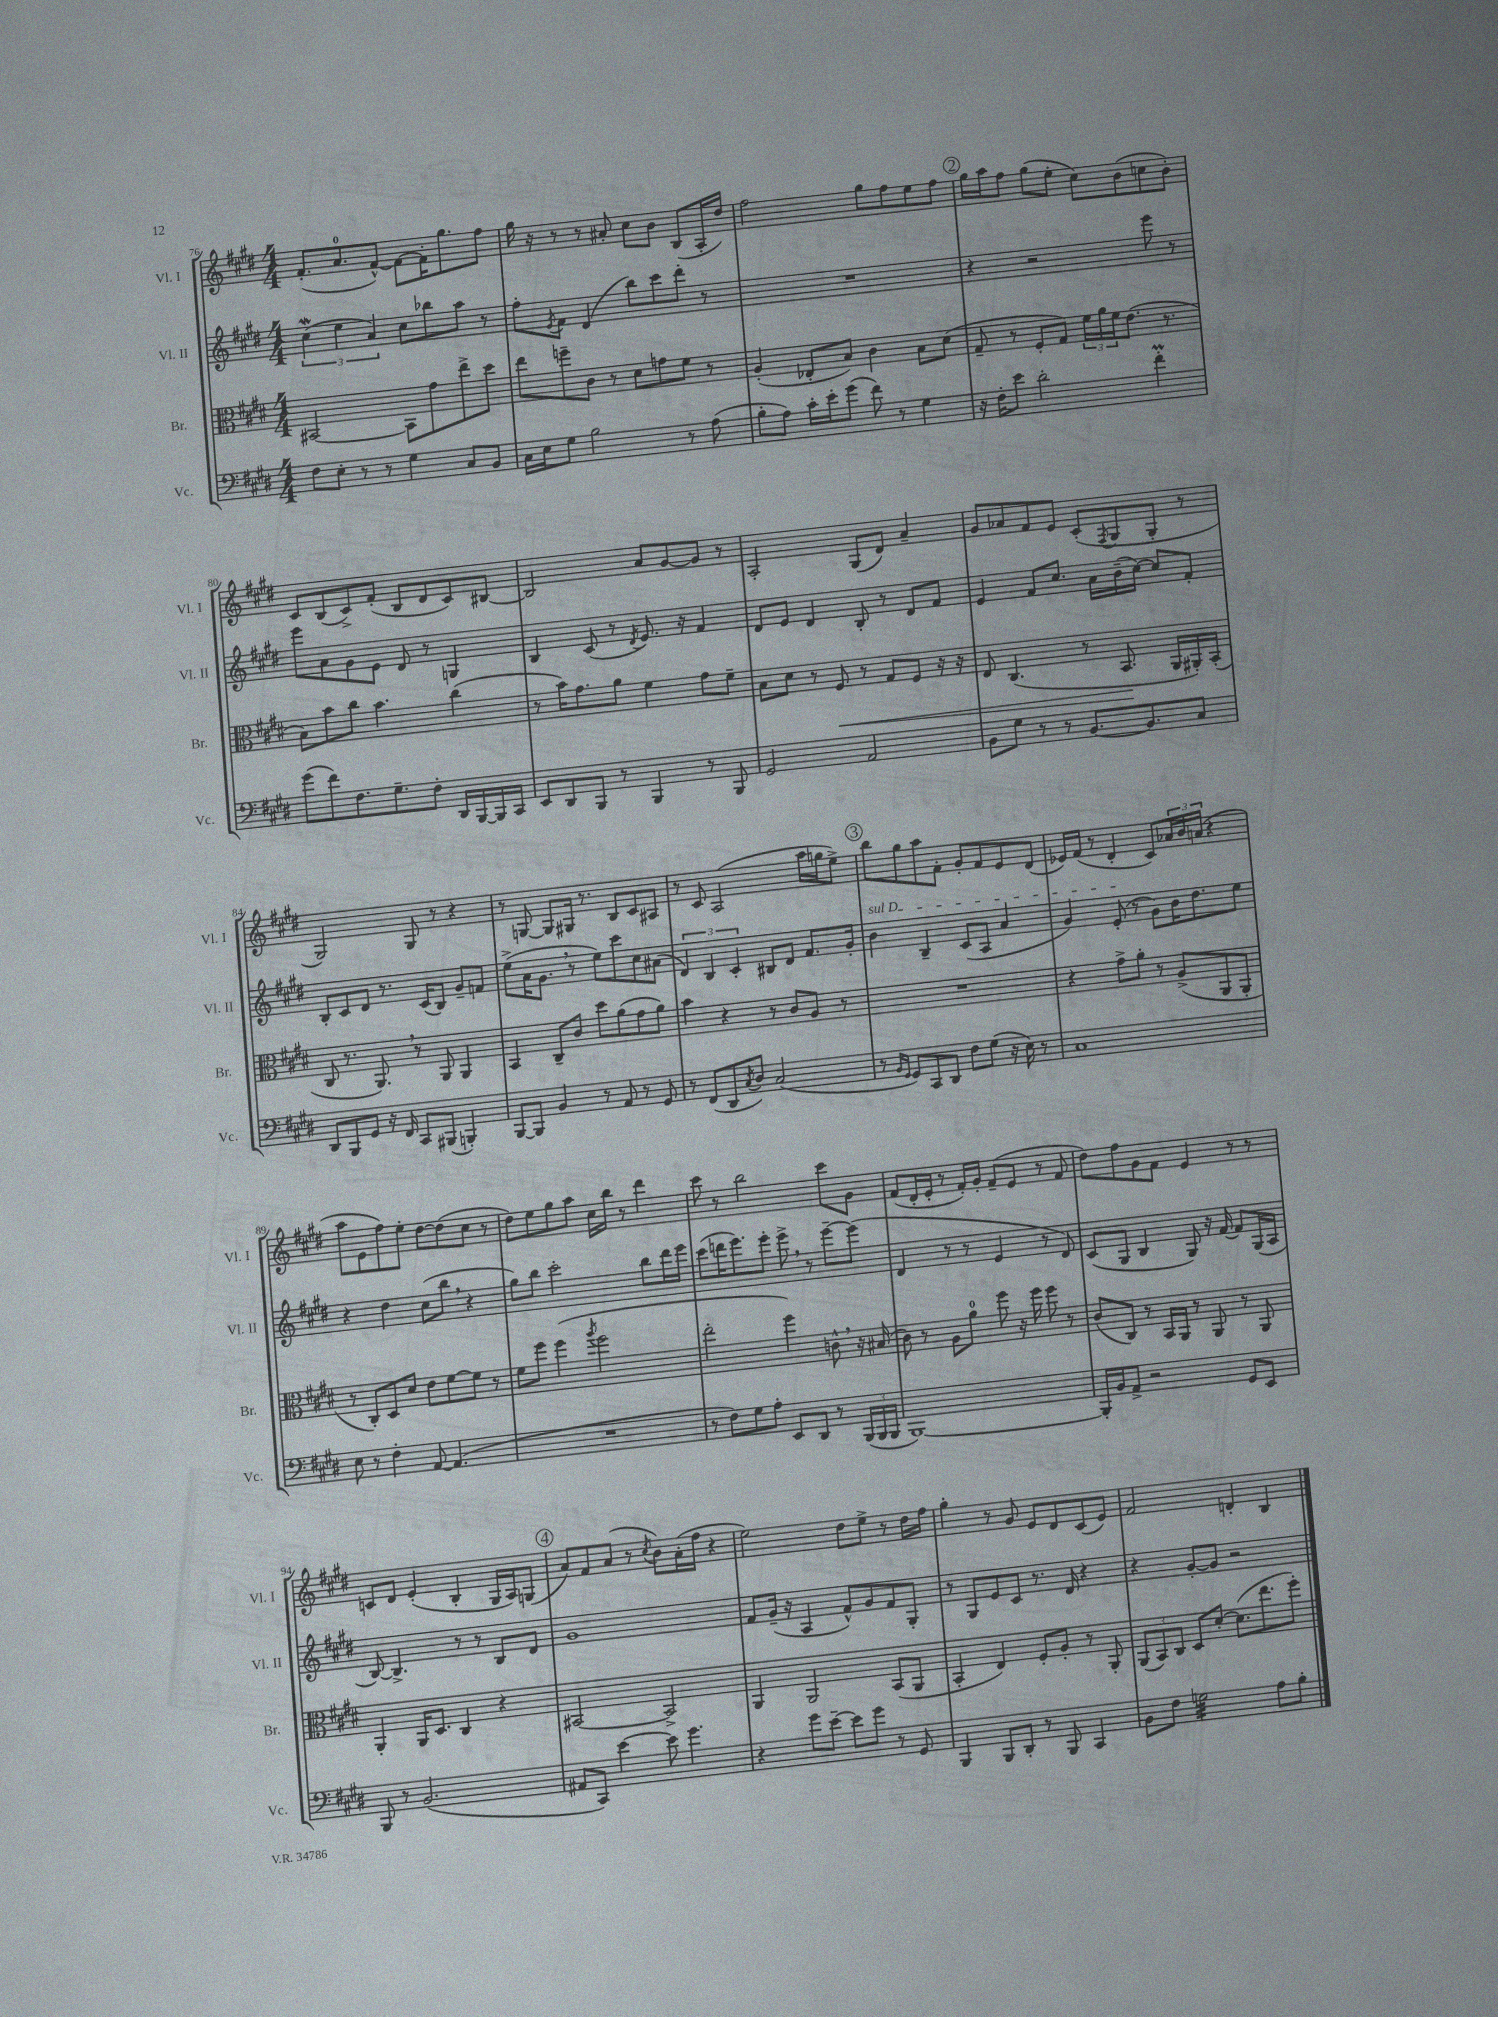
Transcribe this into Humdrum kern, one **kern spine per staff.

**kern	**kern	**dynam	**kern	**kern
*part4	*part3	*part3	*part2	*part1
*staff4	*staff3	*staff3	*staff2	*staff1
*I"Vc.	*I"Br.	*	*I"Vl. II	*I"Vl. I
*I'Vc.	*I'Br.	*	*I'Vl. II	*I'Vl. I
*clefF4	*clefC3	*	*clefG2	*clefG2
*k[f#c#g#d#]	*k[f#c#g#d#]	*	*k[f#c#g#d#]	*k[f#c#g#d#]
*M4/4	*M4/4	*	*M4/4	*M4/4
=76	=76	=76	=76	=76
8F#\L	[2BB#X/	.	(6cc#W\	(8.f#'/L
8E'\J	.	.	.	.
.	.	.	6ee\	.
.	.	.	.	8.a/
8r	.	.	.	.
.	.	.	6a/)	.
8r	.	.	.	[8f#^^/J)
4G#\	8BB#\L]	.	8cc#\L	8f#\L_
.	8g#\	.	8bb-X\	16f#'\K]
.	.	.	.	8.gg#\
8C#/L	8ee^\	.	8aa\J	.
8BB/J	8dd#\J	.	8r	8ff#\J
=77	=77	=77	=77	=77
16C#\LL	8ee\L	.	8ff#'\L	16gg#\
16E\J	.	.	.	16r
.	.	.	8qe/	.
8G#\J	8ffn~\	.	8f#\J	8r
2B\	8c#\J	.	(4d#/	8r
.	8r	.	.	8a#X'/
.	8d#\L	.	8bb\L)	8cc#\L
.	8gn\	.	8ccc#\	8b\J
8r	8f#\J	.	8ddd#'\J	(8B/L
(8A\	8r	.	8r	16A'/L
.	.	.	.	16dd#/JJ)
=78	=78	=78	=78	=78
8B'\L	(4A'/	.	1r	2ff#\
8A\J)	.	.	.	.
16c#'\LL	8E-X'/L	.	.	.
16e'\J	.	.	.	.
(8g#\J	8B/J)	.	.	.
8f#\)	4c#\	.	.	8gg#\L
8r	.	.	.	8ff#\
4G#\	8B\L	.	.	8ee\
.	(8d#\J	.	.	8ff#\J
!!LO:REH:place=s1:t=2
=79	=79	=79	=79	=79
16r	8G#~/	.	4r	16gg#\LL
16F#'\KL	.	.	.	16aa\J
8e\J	8r	.	.	8ff#\J
2d#'\	8F#'/L	.	2r	(8gg#\L
.	8G#/J)	.	.	8ee'\J
.	24f#\LL	.	.	8cc#\L)
.	24a\	.	.	.
.	24f#\J	.	.	.
.	(8.e\J	.	.	(8b\
4f#M'\	.	.	8eee\	8ccn\
.	8.r	.	.	.
.	.	.	8r	8b'\J)
!!LO:LB:g=z
=80	=80	=80	=80	=80
(8g#\L	8B\L)	.	8eee\L	8c#/L
8f#\)	8b\	.	8a\	(8B/
8.F#\	8cc#\J	.	8g#\	8c#^/)
.	4.b\	.	8e\J	(8f#'/J
8.G#~\	.	.	.	.
.	.	.	8d#/	8B/L
8F#'\J	.	.	8r	8d#/
16DD#/LL	(4cc#\	.	4Gn/	8c#/)
[16BBB/	.	.	.	.
16BBB/]	.	.	.	[8B#X/J
16CC#/JJ	.	.	.	.
=81	=81	=81	=81	=81
8EE/L	8r	.	4B/	2B#/]
8DD#/	16b\KL)	.	.	.
.	8.g#\	.	.	.
8BBB/J	.	.	(8c#/	.
8r	8a\J	.	8r	.
.	.	.	8qd#/	.
4BBB/	4f#\	.	8.e/)	8a/L
.	.	.	.	[8g#/
.	.	.	16r	.
8r	8g#\L	.	4f#/	8g#/J]
8BBB/	8f#~\J	.	.	8r
=82	=82	=82	=82	=82
2GG#/	8B\L	.	8d#/L	2A'/
.	8d#\J	.	8e/J	.
.	8r	.	4d#/	.
!	!	!LO:HP:b	!	!
.	8F#/	<	.	.
2AA/	8r	.	8B'/	(8G#/L
.	8G#/L	.	8r	8d#/J)
.	8F#/J	.	8d#/L	4a~/
.	16r	.	8f#/J	.
.	16r	.	.	.
=83	=83	=83	=83	=83
8BB\L	8E/	.	4e/	8g#/L
8G#\J	(4.C#/	.	.	8a-X/
8r	.	.	8f#/L	8f#/
8r	.	.	8.cc#/J	8e/J
[8.BB/L	8r	.	.	(8c#'/L
.	.	.	16a\LL	.
.	.	.	.	8qF#/
.	8.BB/	.	(16b~\	8G#/
8.BB/]	.	.	[16cc#\JJ)	.
.	.	.	8cc#/L]	8G#'/J
.	16AA/LL	[	.	.
8C#/J	16AA#X'/)	.	8f#'/J	8r
.	(16BB'/JJ	.	.	.
!!LO:LB:g=z
=84	=84	=84	=84	=84
8DD#/L	8C#/	.	8B'/L	2G#/)
8BBB/	8.r	.	8c#/	.
8GG#/J	.	.	8d#/J	.
.	8.AA,/)	.	.	.
16r	.	.	8.r	.
16FF#/	.	.	.	.
8CC#/L	8r	.	.	8G#/
.	.	.	(16c#/KL	.
(8BBB#X/J	8AA/	.	8B/J)	8r
4BBBn'/)	4AA/	.	8g#~/L	4r
.	.	.	8fn/J	.
=85	=85	=85	=85	=85
[8BBB/L	4BB/	.	(8ee^\L	8r
8BBB/J]	.	.	16a\K	[8Gn/
.	.	.	8.g#,\J	.
4BB/	8C#~/L	.	.	8G/L]
.	8c#/J	.	8r	16G#X/Jk
.	.	.	.	8.r
8r	8dd#\L	.	8ee\L)	.
8AA/	(8a\	.	8ccc#\	8B/L
8r	8g#\	.	8cc#\	8c#/
8GG#/	8a\J)	.	(8a#X\J	8A#X/J
=86	=86	=86	=86	=86
8r	4b\	.	6d#/)	8r
(8FF#/L	.	.	.	8c#/
.	.	.	6B/	.
8DD#/	4r	.	.	(2A/
.	.	.	6c#'/	.
8qC#/	.	.	.	.
8D#/J)	.	.	.	.
(2C#/	8r	.	8B#X/L	.
.	8c#/L	.	8d#/J	.
.	8A/J	.	8.f#/L	16aa\LL
.	.	.	.	16ggn\J
.	8r	.	.	8ee^\J)
.	.	.	16g#'/Jk	.
!!LO:REH:place=s1:t=3
=87	=87	=87	=87	=87
!	!	!	!LO:TX:a:i:t=sul D	!
8r	1r	.	4b\	8bb\L
16qqBB/LL	.	.	.	.
16qqGG#/JJ	.	.	.	.
8GG#/L)	.	.	.	8gg#\
8CC#/	.	.	4B~/	8aa\
8DD#/J	.	.	.	8f#'\J
8F#\L	.	.	(8c#/L	8g#'/L
(8G#\J	.	.	8A/J	8f#/
16r	.	.	4a/	8e/
16E\)	.	.	.	.
8r	.	.	.	(8d#/J
=88	=88	=88	=88	=88
1C#	4r	.	4g#/)	16e-X/LL)
.	.	.	.	(16f#/JJ
.	.	.	.	8r
.	8g#^\L	.	(8e'/	4d#'/
.	8a'\J	.	8r	.
.	8r	.	8g#\L)	8c#/L)
.	(8A^/L	.	16b\K	24a-X/L
.	.	.	.	24b/
.	.	.	8.dd#\	.
.	.	.	.	(24an/JJ
.	8AA/	.	.	4r
.	8AA'/J	.	8ee\J	.
!!LO:LB:g=z
=89	=89	=89	=89	=89
8E\	8r	.	4r	8aa\L
8r	8C#'/L)	.	.	8e\
4F#'\	8D#/	.	4dd#\	8ff#\)
.	8d#/J	.	.	8ee'\J
[8AA/	8e\L	.	(8cc#\L	[8dd#\L
(4.AA/]	[8f#\	.	8bb,\J	(8dd#\]
.	8f#\J]	.	4r	8cc#\J
.	8r	.	.	8r
=90	=90	=90	=90	=90
1r	8f#\L	.	8gg#\L)	8dd#\L)
.	8ff#\J	.	8bb\J	8ee\
.	(4ff#\	.	2ccc#'\	8gg#\
.	.	.	.	8aa\J
.	8qaa/	.	.	.
.	2ff#\	.	.	16cc#\LL
.	.	.	.	16bb\JJ
.	.	.	.	8r
.	.	.	8bb\L	4ddd#\
.	.	.	16ddd#\L	.
.	.	.	16eee\JJ	.
=91	=91	=91	=91	=91
8r	2ee'\	.	(8ccc#\L	8ccc#\
8F#\L)	.	.	16dddn\K	8r
.	.	.	8.eee\)	.
8G#\	.	.	.	2bb\
8A'\J	.	.	8eee'\J	.
8EE/L	4ff#\)	.	8eee^,\	.
8DD#/J	.	.	8r	.
8r	8cn^^,\	.	[8eee~\L	8ccc#\L
(24BBB/LL	16r	.	(8eee\J]	8g#\J
24BBB/	.	.	.	.
.	(16B#X/	.	.	.
24BBB/JJ	.	.	.	.
=92	=92	=92	=92	=92
[1BBB)	8c#\)	.	4d#/	(8f#/L
.	8r	.	.	16d#'/L
.	.	.	.	16e'/JJ
.	8A\L	.	8r	8r
.	8a\J	.	8r	16f#'/LL)
.	.	.	.	16g#'/JJ
.	8ff#\	.	4e/	(8f#~/L
.	16r	.	.	8e/J
.	16ff#\	.	.	.
.	8ff#\	.	8r	8r
.	8r	.	8d#/)	8f#/
=93	=93	=93	=93	=93
16BBB'/LL]	(8c#/L	.	(8c#/L	8dd#\L)
16BB/J	.	.	.	.
8AA^/J	8C#/J)	.	8G#/J	8ff#\
2r	8r	.	4B/	8g#\
.	16BB/LL	.	.	8f#\J
.	16AA/JJ	.	.	.
.	8r	.	8G#/)	4e/
.	8AA/	.	16r	.
.	.	.	[16f#/	.
8GG#/L	8r	.	8f#/L]	8r
8EE/J	8AA/	.	(16G#/L	8r
.	.	.	16A/JJ	.
!!LO:LB:g=z
=94	=94	=94	=94	=94
8BBB/	4AA'/	.	[8B/)	8cn/L
8r	.	.	4.B^/]	8d#/J
(2.BB/	16AA/KL	.	.	(4e'/
.	8.D#/J	.	.	.
.	4C#/	.	8r	4B'/
.	.	.	8r	.
.	4r	.	8B/L	16G#/LL
.	.	.	.	16A/J)
.	.	.	8d#/J	(8Gn/J
!!LO:REH:place=s1:t=4
=95	=95	=95	=95	=95
8AA#X/L	[2BB#X/	.	1g#	8a/L)
8CC#/J)	.	.	.	8f#/
[4e\	.	.	.	(8a/J
.	.	.	.	8r
.	.	.	.	8qcc#/
8e\]	2BB#^/]	.	.	8b\L)
4.g#\	.	.	.	(16a'\L
.	.	.	.	16ff#\JJ
.	.	.	.	4r
=96	=96	=96	=96	=96
4r	4AA/	.	8f#/L	2ee\)
.	.	.	(16g#~/Jk	.
.	.	.	16r	.
8g#\L	2AA/	.	4A/	.
[8e~\J	.	.	.	.
8e\L]	.	.	8f#^^/L)	8dd#\L
8g#\J	.	.	8g#/	8ee^\J
8r	(8BB/L	.	8f#/	8r
8GG#/	8AA/J	.	8G#'/J	16dd#\LL
.	.	.	.	16ff#\JJ
=97	=97	=97	=97	=97
4BBB/	4BB'/	.	8r	4gg#'\
.	.	.	8G#/L	.
8BBB/L	4E/)	.	8e/	8r
8DD#'/J	.	.	8c#/J	8g#/
8r	8F#'/L	.	8.r	8e/L
8BBB/	8A'/J	.	.	8d#/
.	.	.	16d#/	.
4CC#/	8r	.	4r	(8c#/
.	8AA'/	.	.	8e/J)
=98	=98	=98	=98	=98
8BB\L	(12AA/L	.	4r	2f#/
.	12BB/)	.	.	.
8F#\J	.	.	.	.
.	12C#/J	.	.	.
*tremolo	*	*	*	*
32Gn\LLL	8D#/L	.	[8g#'/L	.
32Gn\	.	.	.	.
32Gn\	.	.	.	.
32Gn\	.	.	.	.
32Gn\	[8d#'/J	.	8g#/J]	.
32Gn\	.	.	.	.
32Gn\	.	.	.	.
32Gn\	.	.	.	.
32Gn\	(8.d#\L]	.	2r	4dn'/
32Gn\	.	.	.	.
32Gn\	.	.	.	.
32Gn\	.	.	.	.
32Gn\	.	.	.	.
32Gn\	.	.	.	.
32Gn\	8.ee\	.	.	.
32Gn\JJJ	.	.	.	.
*Xtremolo	*	*	*	*
8A\L	.	.	.	4B/
8B'\J	8ff#'\J)	.	.	.
==	==	==	==	==
*-	*-	*-	*-	*-
